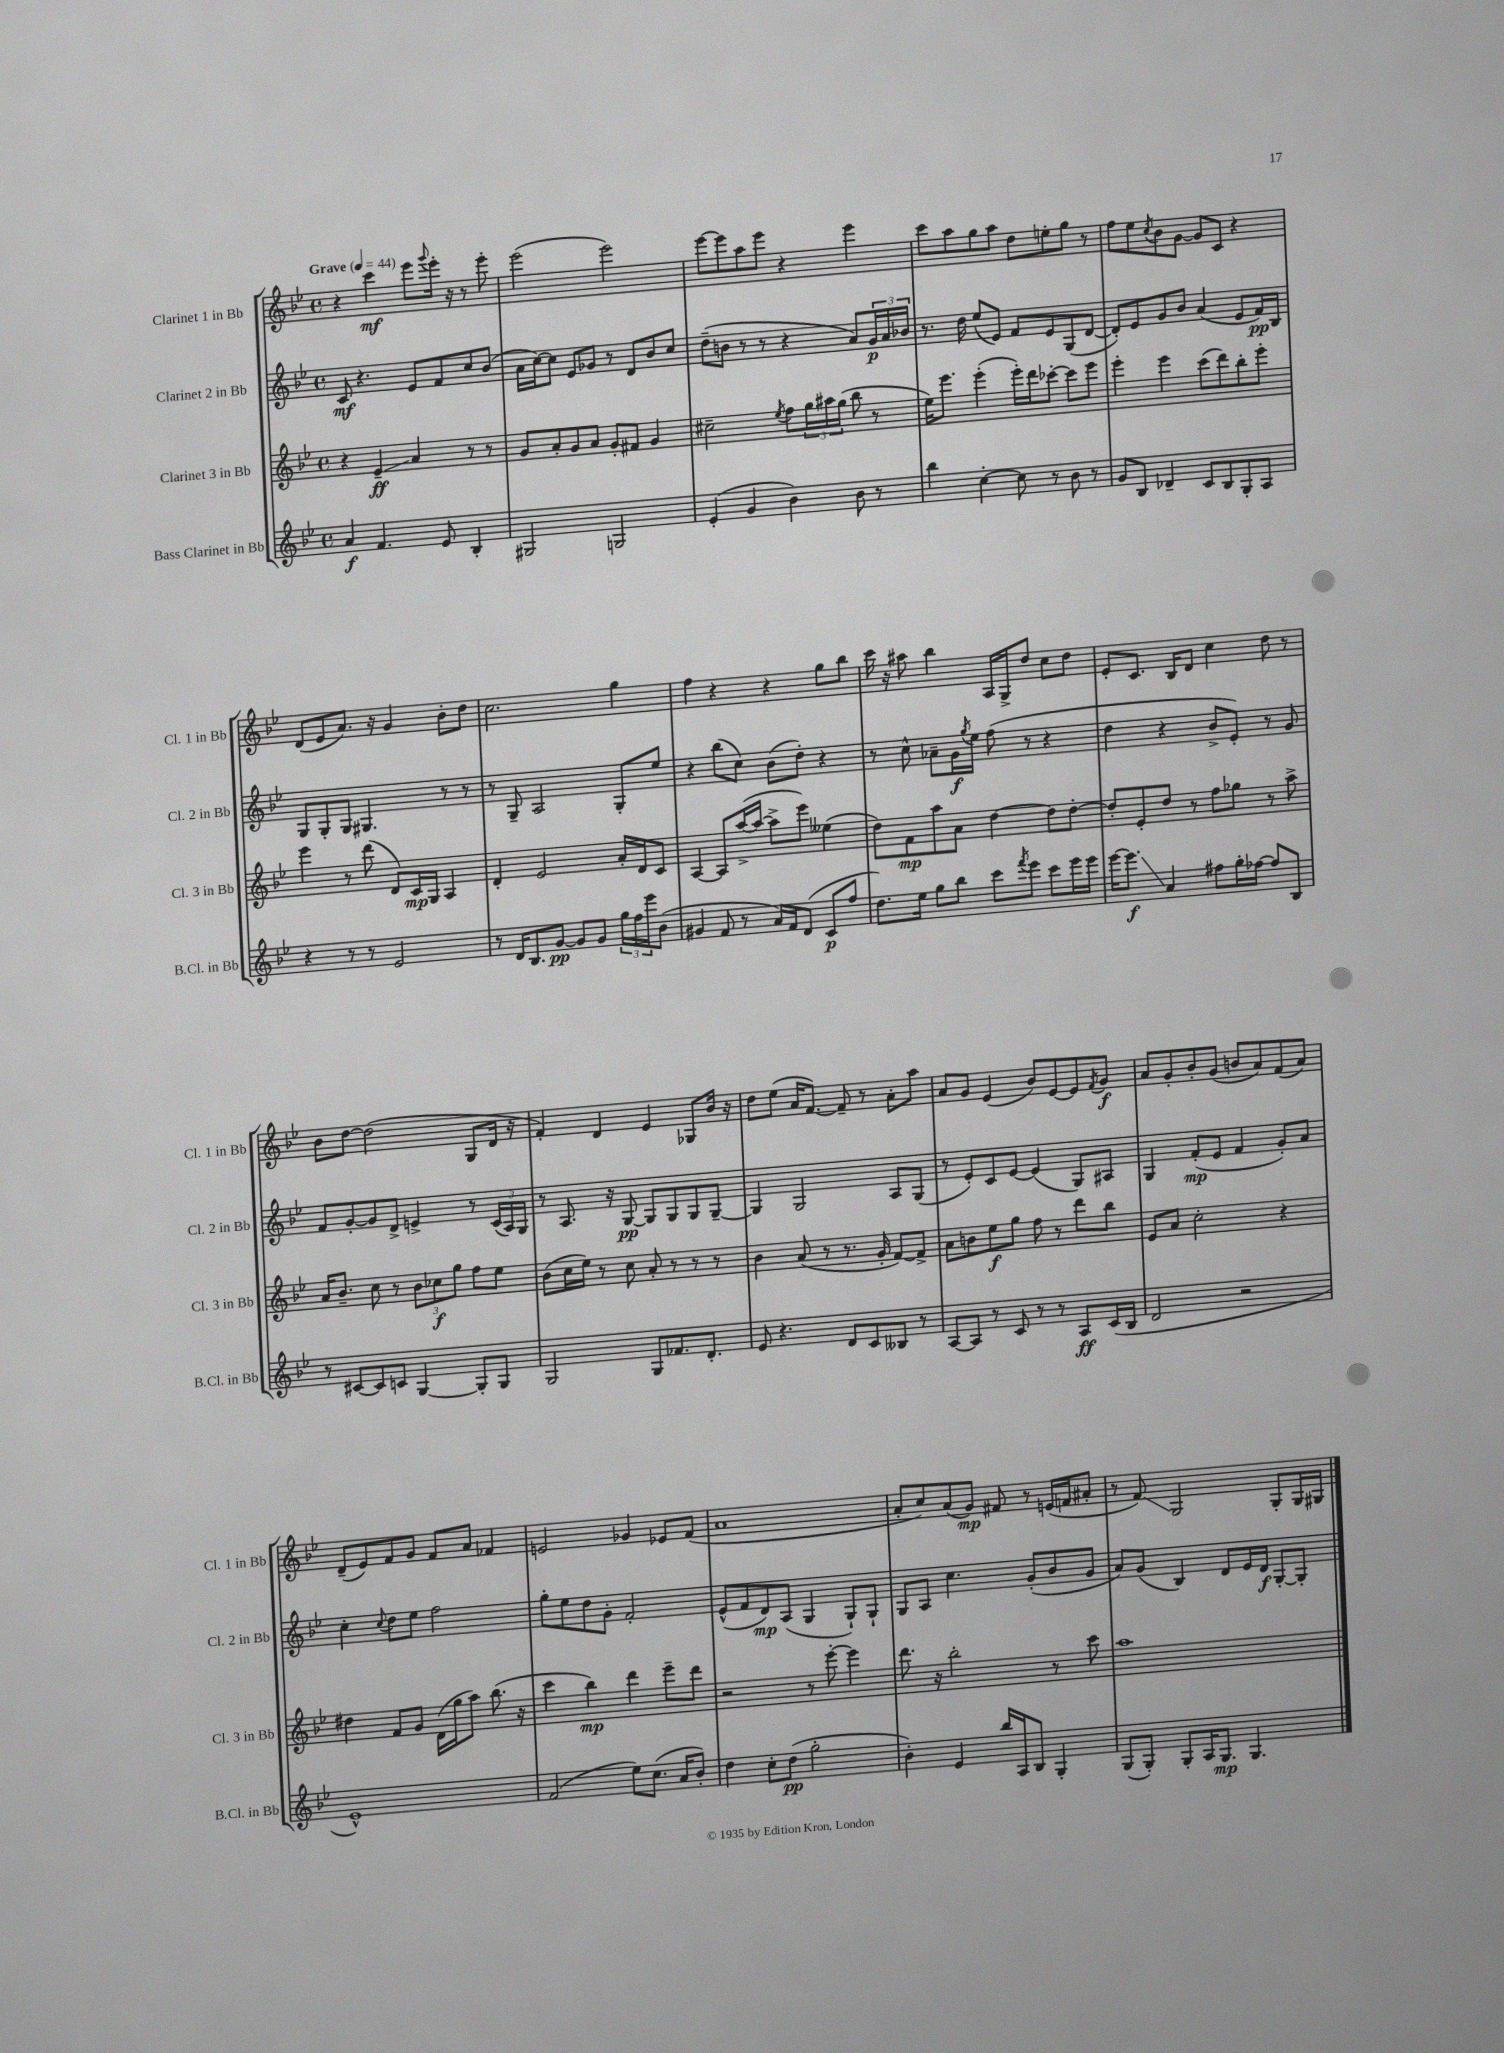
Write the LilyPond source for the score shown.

<<
\new StaffGroup <<
\new Staff = "s0" \with { instrumentName = "Clarinet 1 in Bb" shortInstrumentName = "Cl. 1 in Bb" } {
    \clef treble \key bes \major \defaultTimeSignature \time 4/4 \tempo "Grave" 4 = 44
    r4 c'''4\mf ees'''8 \appoggiatura { g'''8 } ees'''16-. r16 r8 ees'''8-. |
    ees'''2( ees'''2) |
    ees'''8~ ees'''8 a''8 ees'''8 r4 ees'''4 |
    c'''8 a''8 g''8 a''8 d''8 e''8-. g''8 r8 |
    f''8 ees''8 \acciaccatura { c''8 } bes'8 g'8~ g'8 c'8 r4 |
    d'8( ees'8 a'8.) r16 g'4 bes'8-. d''8 |
    c''2. g''4 |
    f''4 r4 r4 g''8 bes''8 |
    c'''16 r16 ais''8 bes''4 a16 g16-> d''8 c''8 d''8 |
    ees'8-. c'8. bes16 d'8 c''4 d''8 r8 |
    bes'8 d''8~ d''2( g8 d'16 r16 |
    f'4-.) d'4 ees'4 ges8 bes'16 r16 |
    d''8 ees''8( a'16 f'8.~) f'8-- r8 a'8-. a''8 |
    a'8 g'8 ees'4( bes'8) ees'8~ ees'8 \acciaccatura { f'8 } g'8\f |
    a'8 g'8-. bes'8-. g'8( b'8 a'8) f'8( a'8) |
    d'8--( ees'8) f'8 g'8 f'8 a'8 fes'4 |
    e'2 ges'4 ees'8 f'8( |
    a'1 |
    a'8-. c''8) a'8( g'8\mp) fis'8 r8 e'16( f'16 ais'8-. |
    r8 f'8\glissando) g2 g8-. g16 gis16 \bar "|." |
}
\new Staff = "s1" \with { instrumentName = "Clarinet 2 in Bb" shortInstrumentName = "Cl. 2 in Bb" } {
    \clef treble \key bes \major \defaultTimeSignature \time 4/4
    c'8\mf r4. ees'8 f'8 c''8 bes'8( |
    a'16 c''16~) c''8 ees'8 ges'8 r8 d'8 bes'8 c''8 |
    d''8--( b'8 r8 r8 r4 a'8) \tuplet 3/2 { g'16\p a'16 bes'16 } |
    r8. d''16 ees''8( ees'8) f'8 ees'8 g8( d'8~ |
    d'8-.) ees'8 g'8 bes'8 a'4( ees'8 f'16\pp) bes16 |
    g8 g8-. g8 gis4. r8 r8 |
    r8 g8-- a2 g8-. ees''8 |
    r4 bes''8( c''8) bes'8( d''8-.) r4 |
    r8 c''8-^ aes'8-- g'16\f \acciaccatura { g''8 } ees''16 f''8( r8 r4 |
    d''4 r4 bes'8-> ees'8-.) r8 g'8 |
    f'8 g'8~-. g'8 d'8-> e'4-> r8 \tuplet 3/2 { c'16( a16) g16 } |
    r8 a8. r16 g8~\pp g8 g8 g8 g8~-- |
    g4 g2 a8 g8( |
    r8 ees'8-.) c'8 ees'8~ ees'4( g8) ais8 |
    g4 f'8-.\mp( ees'8 f'4 g'8-.) a'8 |
    c''4-. \appoggiatura { c''8 } d''8 ees''8 f''2 |
    g''8-. ees''8 d''8 g'8-. f'2-. |
    ees'8-^( f'8 d'8\mp) a8( g4 g8-!) g8-! |
    g8 a8 c''4. g'8-.( bes'8 g'8 |
    a'8) g'8( bes4) d'8 ees'16 d'16\f g8~-. g8-. \bar "|." |
}
\new Staff = "s2" \with { instrumentName = "Clarinet 3 in Bb" shortInstrumentName = "Cl. 3 in Bb" } {
    \clef treble \key bes \major \defaultTimeSignature \time 4/4
    r4 ees'4--\glissando\ff a'4 r8 r8 |
    g'8 a'8-. g'8 a'8 g'8-. fis'8 g'4 |
    cis''2-- \acciaccatura { ees''8 } f''8 \tuplet 3/2 { g''16 ais''16 g''16( } bes''8 r8 |
    ees''16) ees'''8. ees'''4-.( ees'''16-.) d'''16 ces'''8~-. ces'''8 ees'''8 |
    ees'''4-. ees'''4 c'''8( d'''8) bes''8-. ees'''8-. |
    ees'''4 r8 d'''8( d'8) c'16\mp g16 a4 |
    d'4-. ees'2 a'16-. d'16 c'8 |
    a4~ a8 a''16~->( a''16~ a''8-> ees'''8) eeses''4( |
    d''8) f'8\mp a''8 a'8 d''4~ d''8 d''8~-. |
    d''8-. ees'8-. d''8 r8 f''8 ges''8 r8 a''8-> |
    a'16 bes'8.-- c''8 r8 \tuplet 3/2 { bes'8 ces''8\f g''8 } f''8 ees''8 |
    bes'8( c''16 ees''16) r8 c''8 a'8-. r8 r8 r8 |
    bes'4 a'8( r8 r8. g'16-. f'8~) f'8-> |
    a'8 b'8 ees''8\f g''8 f''8 r8 d'''8 bes''8 |
    ees'8 a'8 c''2-. r4 |
    dis''4 f'8 g'8 d'16( g''16 a''8) bes''8.( r16 |
    c'''4 bes''4\mp) d'''4 ees'''8-- d'''8 |
    r2 r8 ees'''8~-. ees'''4 |
    d'''8. r16 bes''2-. r8 c'''8 |
    a''1 \bar "|." |
}
\new Staff = "s3" \with { instrumentName = "Bass Clarinet in Bb" shortInstrumentName = "B.Cl. in Bb" } {
    \clef treble \key bes \major \defaultTimeSignature \time 4/4
    a'4\f f'4. ees'8 bes4-. |
    gis2 g2 |
    ees'4-.( g'4 bes'4) bes'8 r8 |
    bes''4 c''4~-. c''8 r8 bes'8 r8 |
    g'8 bes8 des'4-- c'8 bes8 g8-. a8 |
    r4 r8 r8 ees'2 |
    r8 d'16 bes8. g'8~\pp g'8 g'8 \tuplet 3/2 { g''16 f''16 ees'''16 } bes'8( |
    gis'4 f'8 r8 a'16) f'16 d'8( c'8\p f''8 |
    d''8.) ees''16 g''8 bes''8 c'''8 \acciaccatura { f'''8 } ees'''8 c'''8 ees'''16 ees'''16 |
    ees'''16~ ees'''8.\glissando\f a'4 fis''8 g''16-. fes''16~ fes''8 bes8 |
    r8 cis'8~ cis'8 c'8 g4~ g8-. g8 |
    g2 g8 fes'8. d'8.-. |
    ees'8 r4. d'8 c'8 beses8 r8 |
    a8~ a8 r8 c'8 r8 r8 a8\ff c'16( bes16 |
    d'2 r2 |
    ees'1-^) |
    f'2( ees''8) c''8.( a'16 bes'8-.) |
    d''4 c''8-. d''8\pp( g''2-. |
    bes'4-.) ees'4 bes''16 a16 bes8 g4-. |
    g8( g8-.) g8-. a16 g8.\mp g4. \bar "|." |
}
>>
>>
\layout { \context { \Score \remove "Bar_number_engraver" } }
